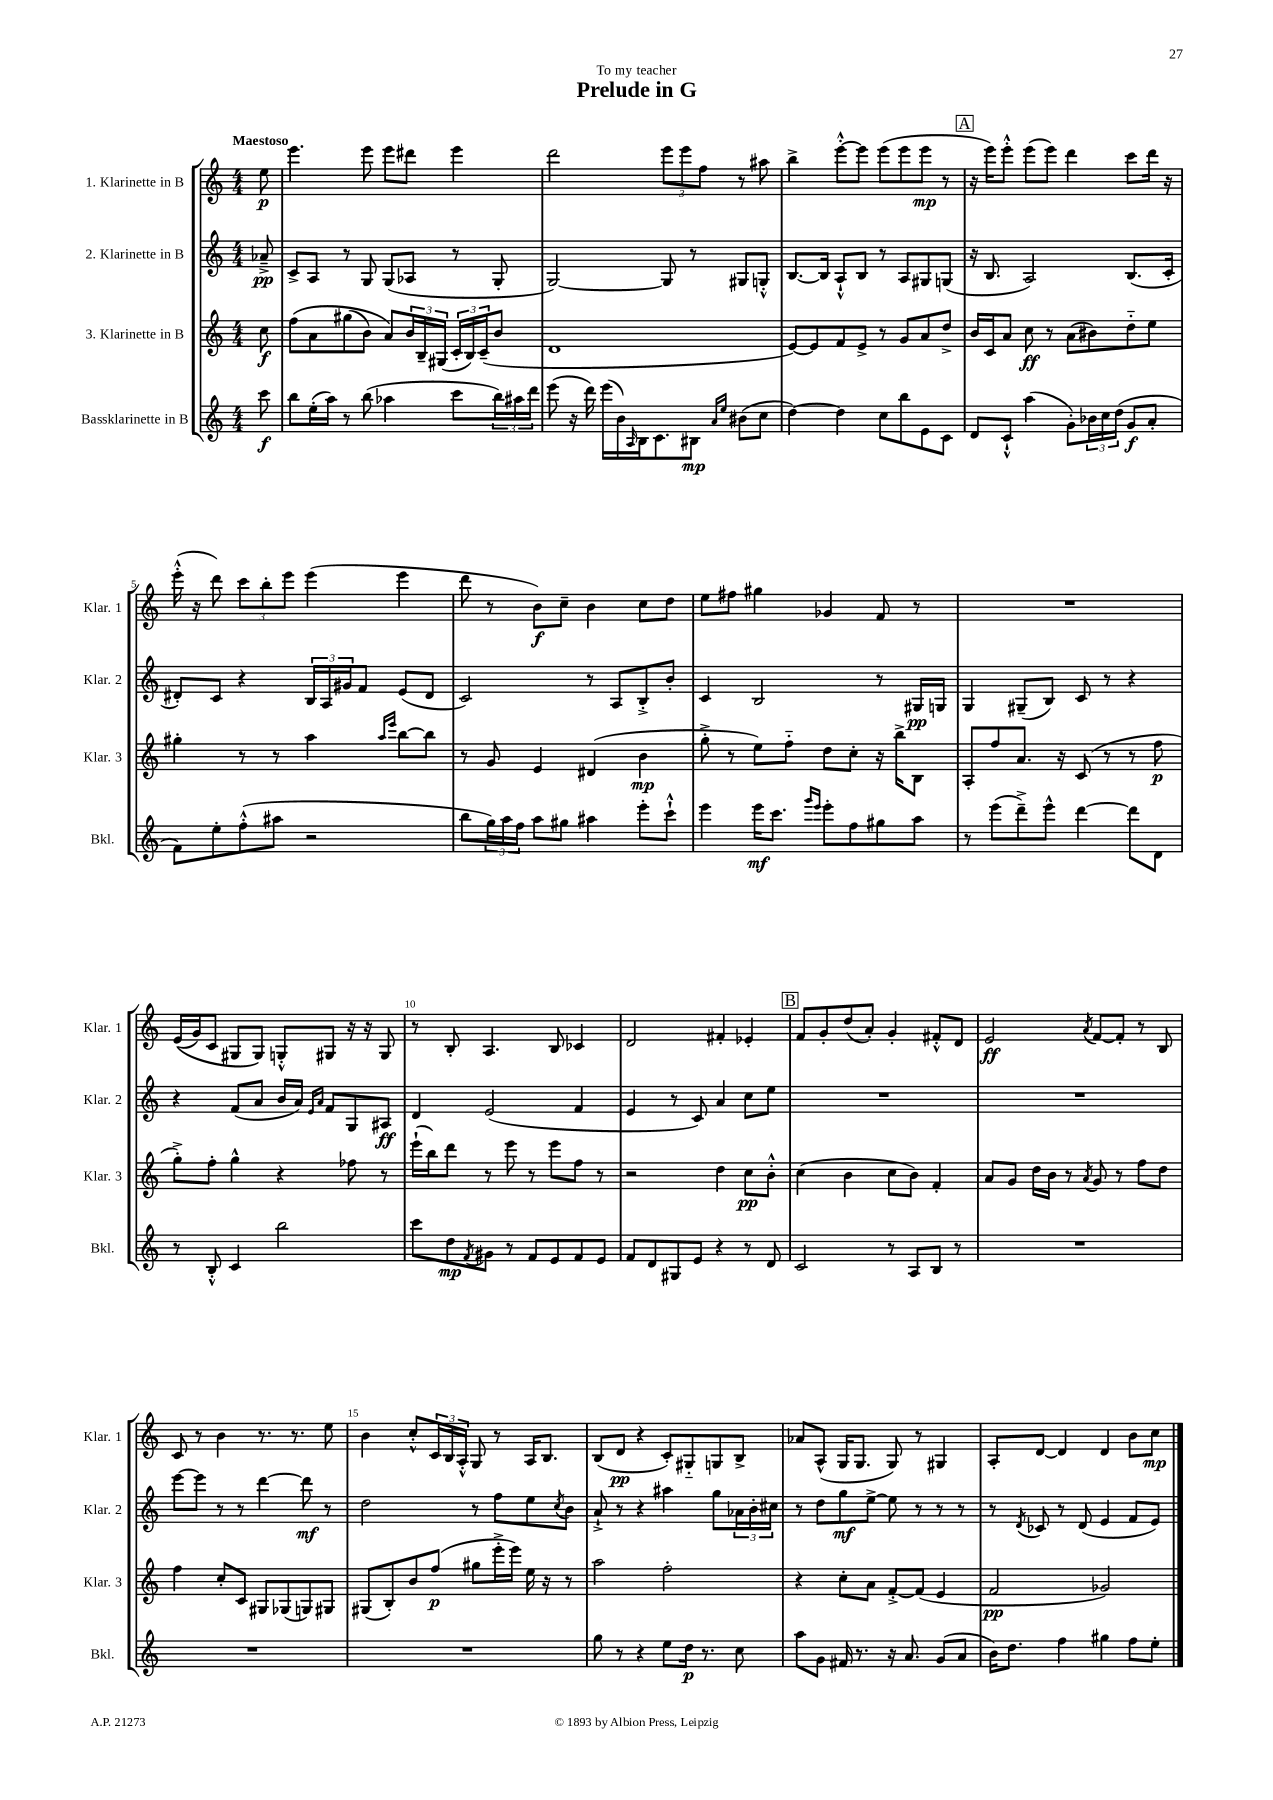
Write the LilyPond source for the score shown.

\header { title = "Prelude in G" dedication = "To my teacher" }
<<
\new StaffGroup <<
\new Staff = "s0" \with { instrumentName = "1. Klarinette in B" shortInstrumentName = "Klar. 1" } {
    \clef treble \key c \major \numericTimeSignature \time 4/4 \partial 8 \tempo "Maestoso"
    e''8\p |
    e'''4. e'''8 e'''8 dis'''8 e'''4 |
    d'''2 \tuplet 3/2 { e'''8 e'''8 f''8 } r8 ais''8 |
    b''4-> e'''8~-.-^ e'''8 e'''8( e'''8 e'''8\mp r8 |
    \mark \markup { \box "A" } r16 e'''16) e'''8-.-^ e'''8( e'''8) d'''4 c'''8 d'''16 r16 |
    e'''16-.-^( r16 d'''8) \tuplet 3/2 { c'''8 b''8-. e'''8 } e'''4( e'''4 |
    d'''8 r8 b'8\f) c''8-- b'4 c''8 d''8 |
    e''8 fis''8 gis''4 ges'4 f'8 r8 |
    R1 |
    e'16(\( g'16) c'8 gis8 gis8\) g8-.-^ gis8 r16 r16 gis8 |
    r8 b8-. a4. b8 ces'4 |
    d'2 fis'4-. ees'4-. |
    \mark \markup { \box "B" } f'8 g'8-. d''8( a'8-.) g'4-. fis'8-.-^ d'8 |
    e'2\ff \acciaccatura { a'8 } f'8~ f'8-. r8 b8 |
    c'8 r8 b'4 r8. r8. e''8 |
    b'4 c''8-.-^ \tuplet 3/2 { c'16 b16 a16-.-^ } g8 r8 a16 b8. |
    b8( d'8\pp r4 c'8-.) gis8-_ g8 b8-> |
    aes'8 a8-^( g16 g8. g8) r8 gis4 |
    a8-. d'8~ d'4 d'4 b'8 c''8\mp \bar "|." |
}
\new Staff = "s1" \with { instrumentName = "2. Klarinette in B" shortInstrumentName = "Klar. 2" } {
    \clef treble \key c \major \numericTimeSignature \time 4/4 \partial 8
    aes'8--->\pp |
    c'8-> a8 r8 g8 g8( aes8 r8 g8-. |
    g2~) g8 r8 gis8 g8-.-^ |
    b8.~ b16 a8-!-^ b8 r8 a8 gis8 g8( |
    \mark \markup { \box "A" } r16 b8. a2) b8.( c'16-. |
    dis'8-.) c'8 r4 \tuplet 3/2 { b16 a16 gis'16 } f'8 e'8( dis'8 |
    c'2) r8 a8 b8-.-> b'8-. |
    c'4 b2 r8 gis16\pp g16 |
    g4 gis8--( b8) c'8 r8 r4 |
    r4 f'8( a'8 b'16 a'16) \grace { e'16 a'16 } f'8 g8 ais8\ff |
    d'4 e'2( f'4 |
    e'4 r8 c'8) a'4 c''8 e''8 |
    \mark \markup { \box "B" } R1 |
    R1 |
    e'''8~ e'''8 r8 r8 d'''4~ d'''8\mf r8 |
    d''2 r8 f''8 e''8 \acciaccatura { c''8 } b'8 |
    a'8-!-> r8 r4 ais''4 g''8 \tuplet 3/2 { aes'16 b'16-. cis''16 } |
    r8 d''8 g''8\mf e''8~-> e''8 r8 r8 r8 |
    r8 \acciaccatura { d'8 } ces'8 r8 d'8( e'4 f'8 e'8) \bar "|." |
}
\new Staff = "s2" \with { instrumentName = "3. Klarinette in B" shortInstrumentName = "Klar. 3" } {
    \clef treble \key c \major \numericTimeSignature \time 4/4 \partial 8
    c''8\f |
    f''8\( a'8 gis''8( b'8) a'8\) \tuplet 3/2 { b'16 b16-- gis16( } \tuplet 3/2 { c'16-. b16) c'16--( } b'8 |
    d'1 |
    e'8~) e'8 f'8 e'8-> r8 g'8 a'8 d''8-> |
    \mark \markup { \box "A" } b'16 c'16 a'8 c''8\ff r8 a'8( bis'8) d''8-_ e''8 |
    gis''4-. r8 r8 a''4 \grace { a''16 e'''16 } b''8~ b''8 |
    r8 g'8 e'4 dis'4( b'4\mp |
    g''8-.-> r8 e''8) f''8-_ d''8 c''8-. r16 b''16-> b8 |
    a8-. f''8 a'8. r16 c'8( r8 r8 f''8\p |
    g''8-.->) f''8-. g''4-^ r4 fes''8 r8 |
    e'''16-!( b''16) d'''8 r8 e'''8 r8 e'''8 f''8 r8 |
    r2 d''4 c''8\pp b'8-.-^ |
    \mark \markup { \box "B" } c''4( b'4 c''8 b'8) f'4-. |
    a'8 g'8 d''16 b'16 r8 \acciaccatura { a'8 } g'8 r8 f''8 d''8 |
    f''4 c''8-. c'8 gis8 ges8( g8) gis8 |
    gis8( b8-.) b'8 f''8\p( gis''8 e'''16-.-> e'''16) e''16 r16 r8 |
    a''2 f''2-. |
    r4 c''8-. a'8 f'8~-.-> f'8( e'4 |
    f'2\pp ges'2) \bar "|." |
}
\new Staff = "s3" \with { instrumentName = "Bassklarinette in B" shortInstrumentName = "Bkl." } {
    \clef treble \key c \major \numericTimeSignature \time 4/4 \partial 8
    c'''8\f |
    b''8 e''16-.( a''16) r8 b''8( aes''4 c'''8 \tuplet 3/2 { b''16) ais''16 d'''16 } |
    e'''8( r16 d'''16) e'''16( b'16) \grace { a16 } b16 c'8. bis8\mp \grace { a'16 e''16 } bis'8( c''8 |
    d''4~) d''4 c''8 b''8 e'8 c'8 |
    \mark \markup { \box "A" } d'8 c'8-!-^ a''4( g'8-.) \tuplet 3/2 { bes'16 c''16 d''16( } g'8\f a'8-. |
    f'8) e''8-. f''8-.-^( ais''8 r2 |
    b''8 \tuplet 3/2 { g''16) a''16 f''16 } a''8 gis''8 ais''4 e'''8-. c'''8-!-^ |
    e'''4 e'''16\mf c'''8. \grace { g'''16 e'''16 } e'''8-. f''8 gis''8 a''8 |
    r8 e'''8( d'''8--->) e'''8-^ d'''4~ d'''8 d'8 |
    r8 b8-.-^ c'4 b''2 |
    c'''8 d''8\mp \acciaccatura { f'8 } gis'8 r8 f'8 e'8 f'8 e'8 |
    f'8 d'8 gis8 e'8 r4 r8 d'8 |
    \mark \markup { \box "B" } c'2 r8 a8 b8 r8 |
    R1 |
    R1 |
    R1 |
    g''8 r8 r4 e''8 d''16\p r8. c''8 |
    a''8 g'8 fis'16 r8. r16 a'8. g'8( a'8 |
    b'16) d''8. f''4 gis''4 f''8 e''8-. \bar "|." |
}
>>
>>
\layout { \context { \Score \override BarNumber.break-visibility = ##(#f #t #t) barNumberVisibility = #(every-nth-bar-number-visible 5) } }
